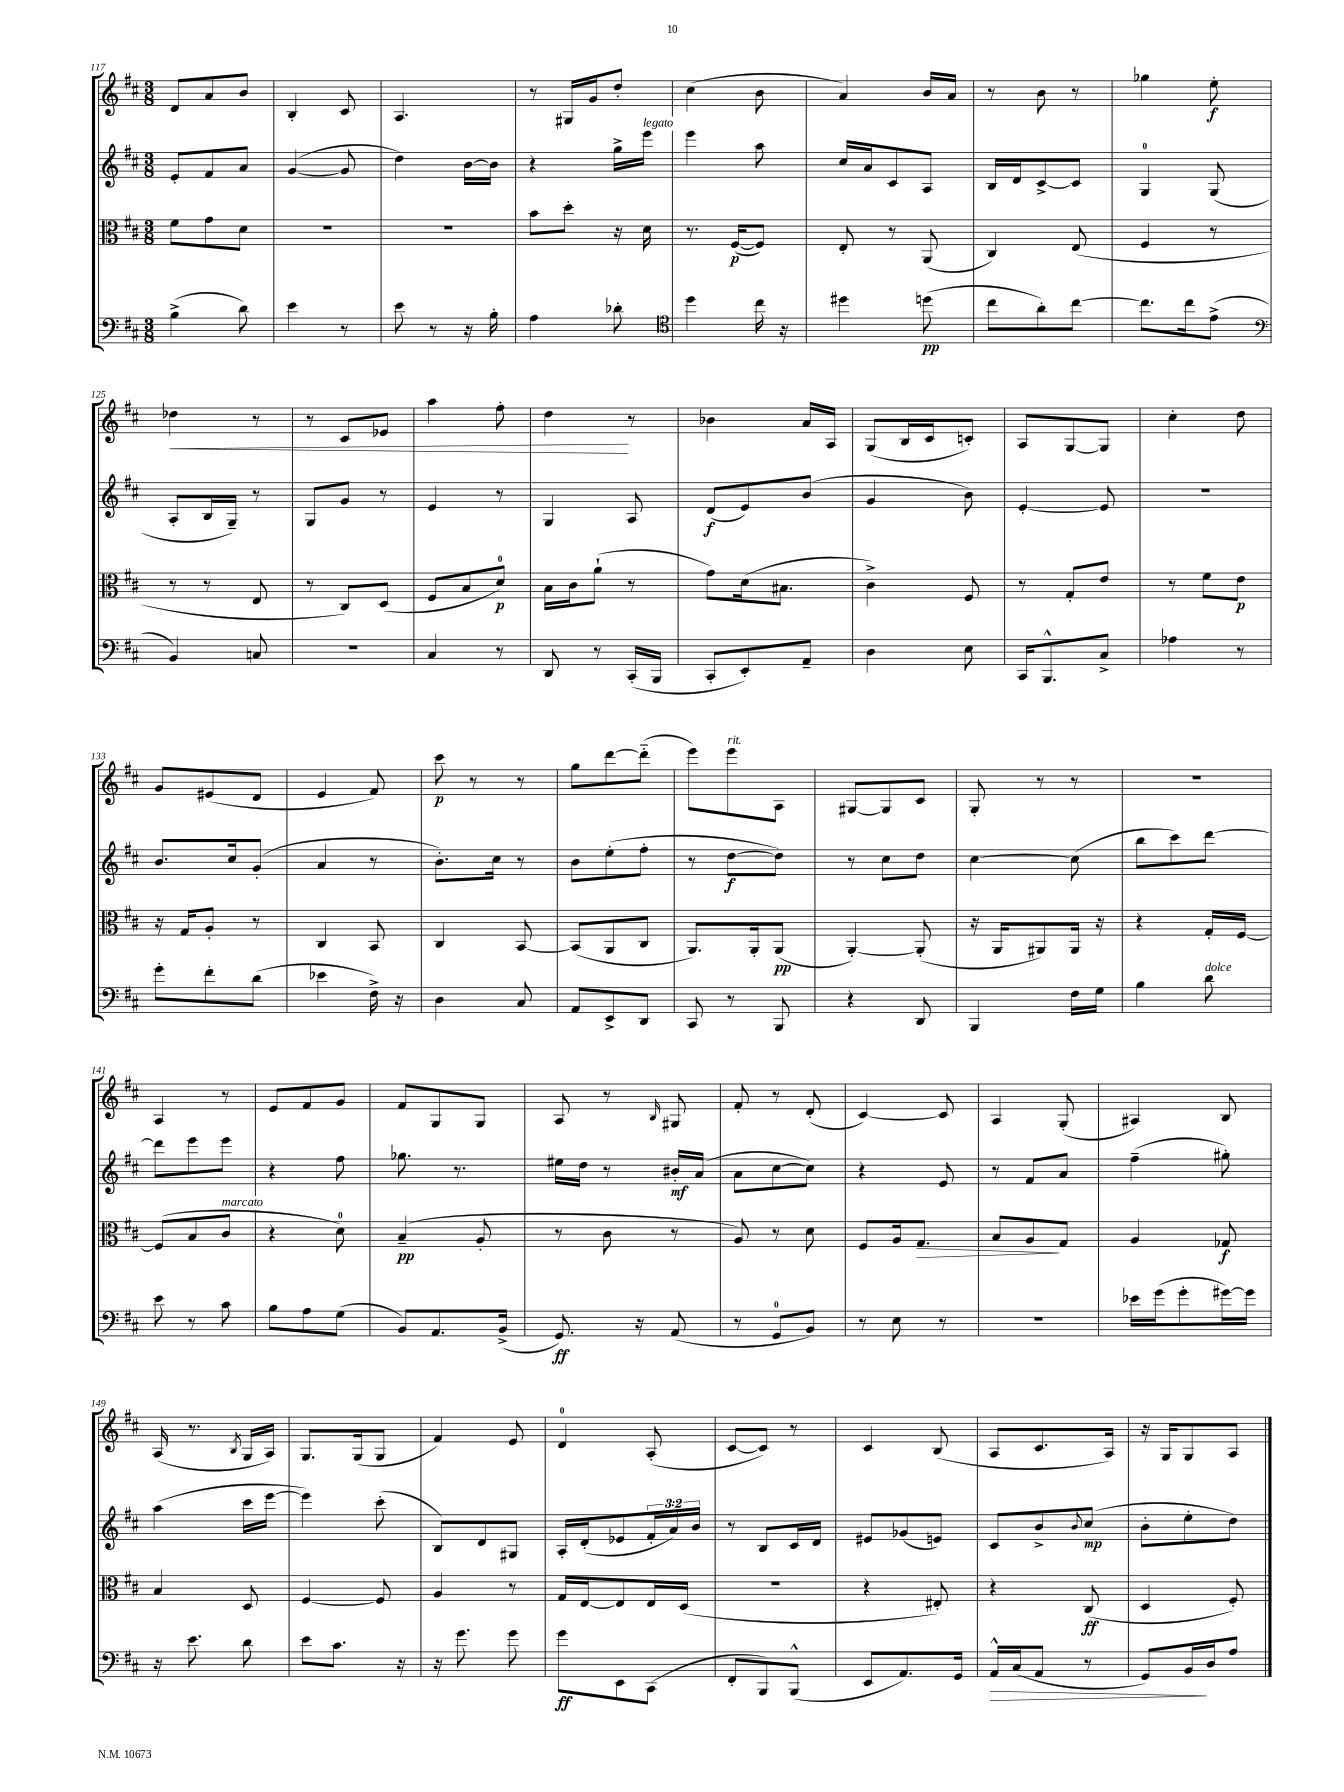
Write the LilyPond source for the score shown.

<<
\new StaffGroup <<
\new Staff = "s0" {
    \clef treble \key d \major \numericTimeSignature \time 3/8
    d'8 a'8 b'8 |
    b4-. cis'8 |
    a4. |
    r8 gis16 g'16 d''8-. |
    cis''4( b'8 |
    a'4) b'16 a'16 |
    r8 b'8 r8 |
    ges''4 e''8-.\f |
    des''4\< r8 |
    r8 cis'8 ees'8 |
    a''4 fis''8-. |
    d''4\! r8 |
    bes'4 a'16 a16 |
    g8( b16 cis'16 c'8-.) |
    a8 g8~ g8 |
    cis''4-. d''8 |
    g'8 eis'8( d'8 |
    e'4 fis'8) |
    cis'''8\p r8 r8 |
    g''8 d'''8~ d'''8-_( |
    e'''8) e'''8^\markup { \italic "rit." } a8 |
    gis8~ gis8 cis'8 |
    g8-. r8 r8 |
    R4. |
    a4 r8 |
    e'8 fis'8 g'8 |
    fis'8 g8 g8 |
    a8 r8 \grace { b16 } gis8 |
    fis'8-. r8 d'8-.( |
    cis'4~) cis'8 |
    a4 g8-.( |
    ais4) b8 |
    a16( r8. \acciaccatura { b8 } g16 a16) |
    g8. g16( g8 |
    fis'4) e'8 |
    d'4-0 a8-.( |
    cis'8~ cis'8) r8 |
    cis'4 b8( |
    a8 cis'8. a16) |
    r16 g16 g8 a8 \bar "|." |
}
\new Staff = "s1" {
    \clef treble \key d \major \numericTimeSignature \time 3/8 \override Staff.TupletNumber.text = #tuplet-number::calc-fraction-text
    e'8-. fis'8 a'8 |
    g'4~( g'8 |
    d''4) b'16~ b'16 |
    r4 g''16-> e'''16^\markup { \italic "legato" } |
    e'''4 a''8 |
    cis''16 a'16 cis'8 a8 |
    b16 d'16 cis'8~-> cis'8 |
    g4-0 g8( |
    a8-. b16 g16--) r8 |
    g8 g'8 r8 |
    e'4 r8 |
    g4 a8 |
    d'8\f( e'8) b'8( |
    g'4 b'8) |
    e'4~-. e'8 |
    R4. |
    b'8. cis''16 g'8-.( |
    a'4 r8 |
    b'8.-.) cis''16 r8 |
    b'8 e''8-.( fis''8-. |
    r8 d''8~\f d''8) |
    r8 cis''8 d''8 |
    cis''4~ cis''8( |
    b''8 cis'''8) d'''8~ |
    d'''8 e'''8 e'''8 |
    r4 fis''8 |
    ges''8. r8. |
    eis''16 d''16 r8 bis'16-.\mf a'16( |
    a'8 cis''8~ cis''8) |
    r4 e'8 |
    r8 fis'8 a'8 |
    fis''4--( gis''8-.) |
    a''4( cis'''16 e'''16~ |
    e'''4) cis'''8-.( |
    b8) d'8 gis8 |
    a16-. d'16-.( ees'8 \tuplet 3/2 { fis'16-. a'16) b'16 } |
    r8 b8 cis'16 d'16 |
    eis'8 ges'8( e'8) |
    cis'8 b'8-> \appoggiatura { b'8 } cis''8\mp( |
    b'8-. e''8-. d''8) \bar "|." |
}
\new Staff = "s2" {
    \clef alto \key d \major \numericTimeSignature \time 3/8
    fis'8 g'8 d'8 |
    R4. |
    R4. |
    b'8 d''8-. r16 d'16 |
    r8. fis16~\p( fis8) |
    e8-. r8 a,8( |
    cis4) e8( |
    fis4 r8 |
    r8 r8 e8 |
    r8 cis8) d8( |
    fis8 b8 d'8-0\p) |
    b16 cis'16 a'8-!( r8 |
    g'8) d'16( bis8. |
    cis'4->) fis8 |
    r8 g8-. e'8 |
    r8 fis'8 e'8\p |
    r16 g16 a8-. r8 |
    cis4 b,8 |
    cis4 b,8~ |
    b,8( a,8 cis8 |
    a,8.) a,16-. a,8\pp( |
    a,4~-.) a,8-.( |
    r16 a,16 ais,8) ais,16 r16 |
    r4 g16-. fis16~ |
    fis8( b8 cis'8^\markup { \italic "marcato" } |
    r4 d'8-0) |
    b4--\pp( a8-. |
    r8 cis'8 r8 |
    a8) r8 d'8 |
    fis8 a16 g8.\> |
    b8 a8\! g8 |
    a4 ges8\f |
    b4 d8 |
    fis4~ fis8 |
    a4 r8 |
    g16 e16~ e8 e16 d16( |
    r4. |
    r4 eis8-.) |
    r4 cis8\ff( |
    d4 fis8-.) \bar "|." |
}
\new Staff = "s3" {
    \clef bass \key d \major \numericTimeSignature \time 3/8
    b4->( d'8) |
    e'4 r8 |
    e'8 r8 r16 b16-. |
    a4 des'8-. |
    \clef tenor d''4 cis''16 r16 |
    dis''4 d''8\pp( |
    cis''8 a'8-.) cis''8~ |
    cis''8. cis''16 e'8->( |
    \clef bass b,4) c8 |
    R4. |
    cis4 r8 |
    d,8 r8 cis,16-.( b,,16 |
    cis,8-. e,8-.) a,8-- |
    d4 e8 |
    cis,16 b,,8.-^ cis8-> |
    aes4 r8 |
    g'8-. fis'8-. d'8( |
    ees'4 fis16->) r16 |
    d4 cis8 |
    a,8 e,8-> d,8 |
    cis,8 r8 b,,8 |
    r4 d,8 |
    b,,4 fis16 g16 |
    b4 d'8^\markup { \italic "dolce" } |
    e'8 r8 cis'8 |
    b8 a8 g8( |
    b,8) a,8. b,16->( |
    g,8.\ff) r16 a,8( |
    r8 g,8-0 b,8) |
    r8 e8 r8 |
    r4. |
    ees'16 g'16( g'8-. gis'16~) gis'16 |
    r16 e'8. d'8 |
    e'8 cis'8. r16 |
    r16 g'8. g'8 |
    g'8\ff e,8 cis,8( |
    fis,8-. b,,8) b,,8-^( |
    e,8 a,8.) g,16 |
    a,16-^\> cis16( a,8 r8 |
    g,8) b,16\! d16 a8 \bar "|." |
}
>>
>>
\layout { \context { \Score currentBarNumber = #117 } }
